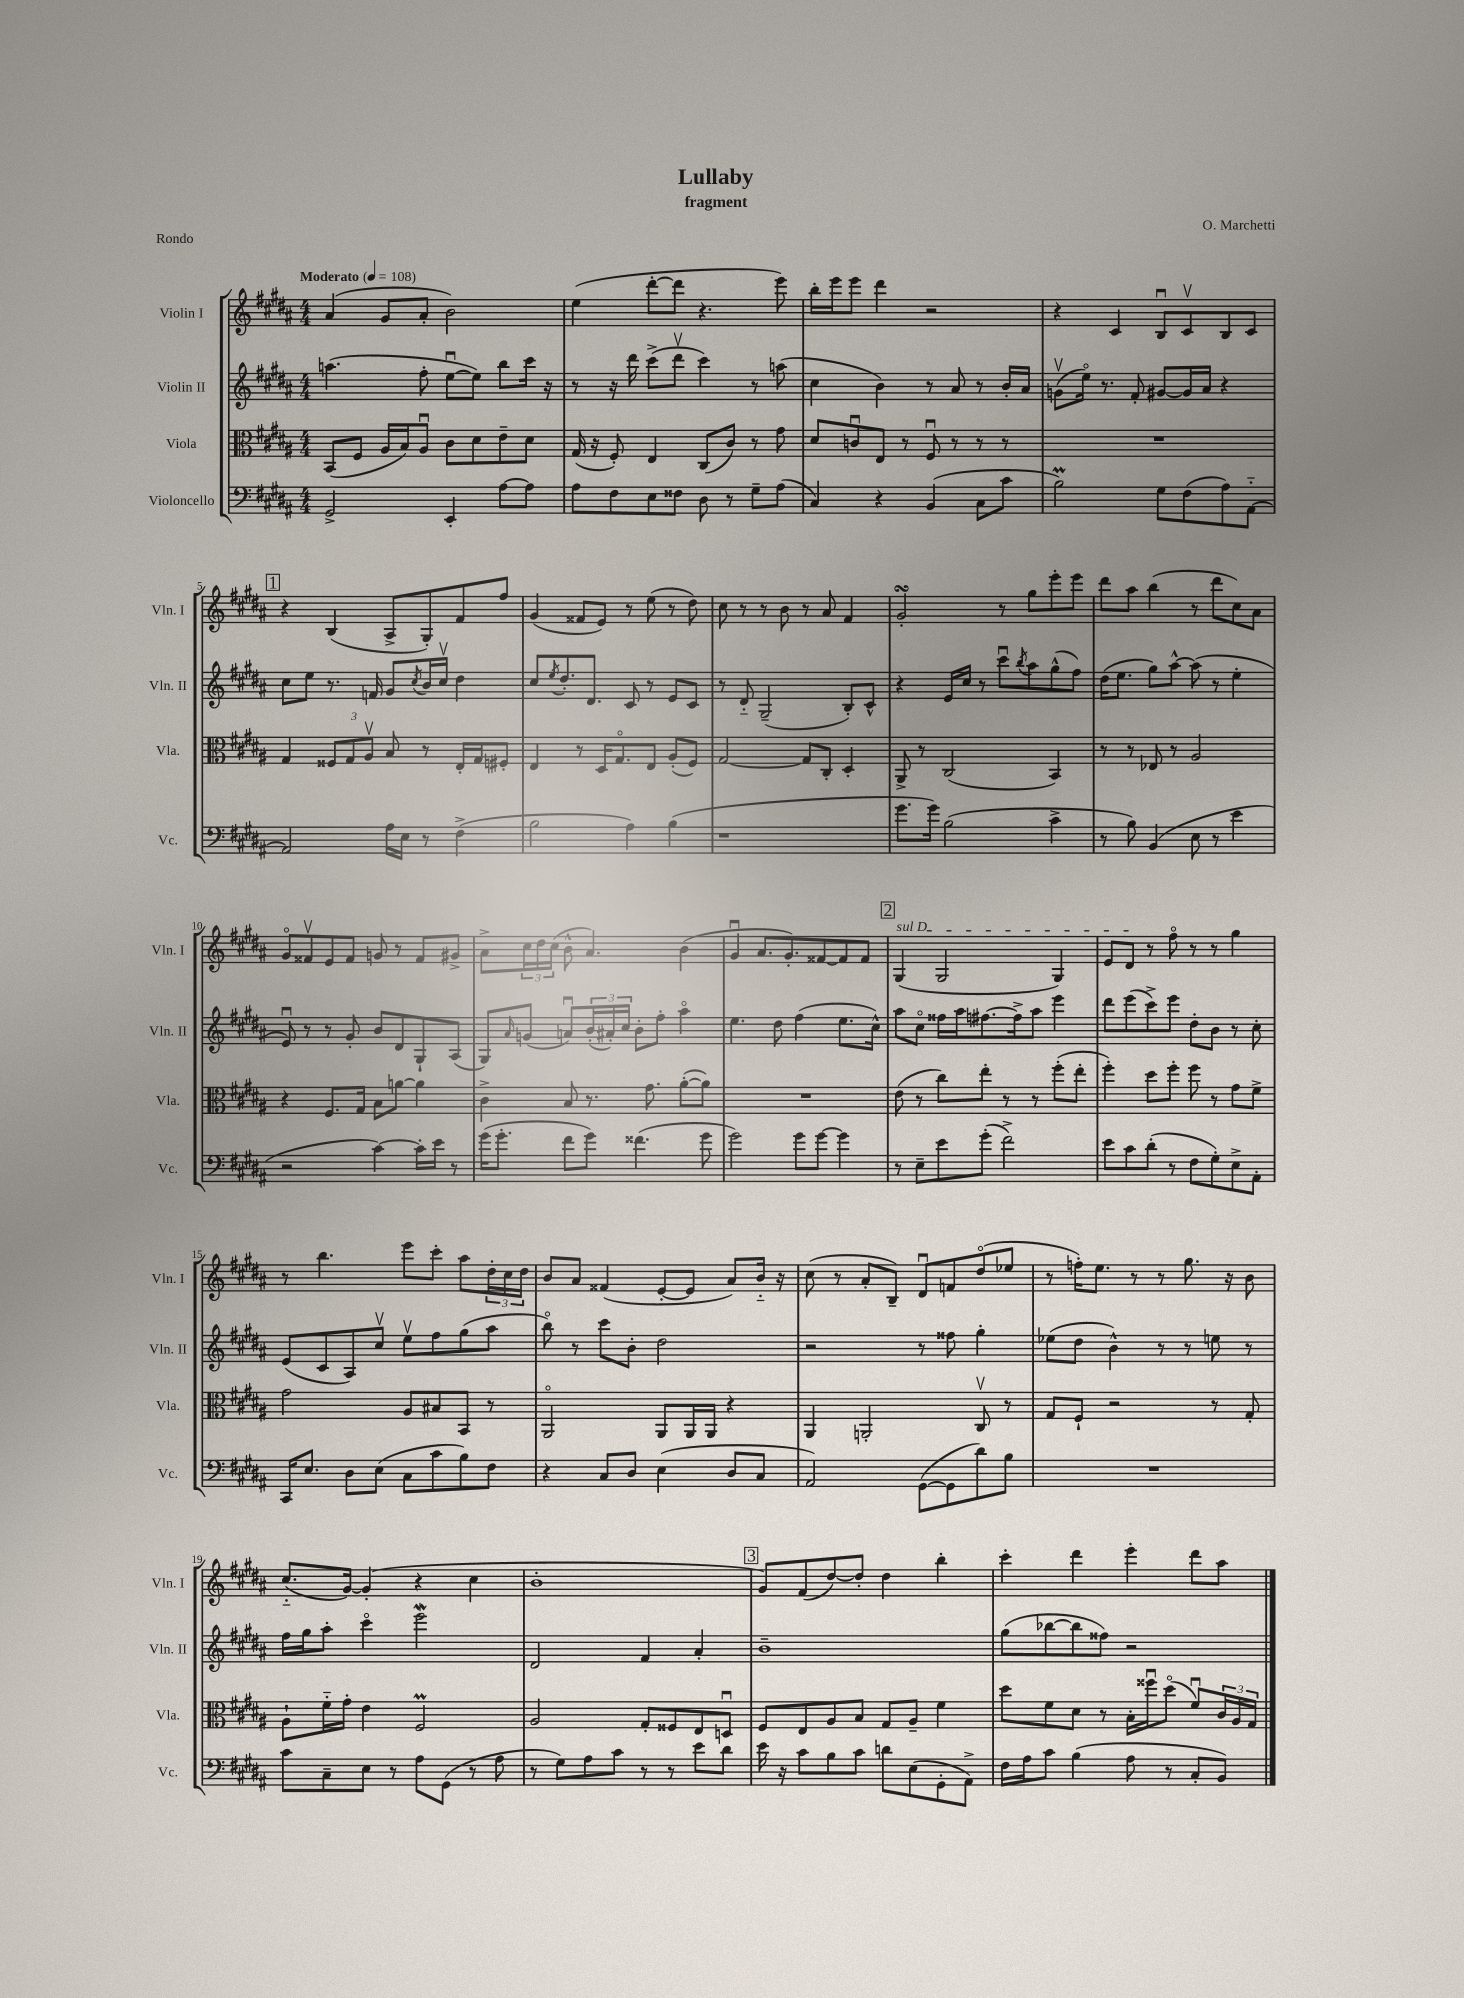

**kern	**kern	**kern	**kern
*staff4	*staff3	*staff2	*staff1
*clefF4	*clefC3	*clefG2	*clefG2
*k[f#c#g#d#a#]	*k[f#c#g#d#a#]	*k[f#c#g#d#a#]	*k[f#c#g#d#a#]
*M4/4	*M4/4	*M4/4	*M4/4
*MM108	*MM108	*MM108	*MM108
2GG#^	(8BB	(4.aa	(4a#
.	8F#	.	.
.	16A#	.	8g#
.	16B)	.	.
.	8A#u	8ff#'	8a#'
4EE'	8c#	[8eeu	2b)
.	8d#	8ee])	.
[8A#	8e~	8bb	.
8A#]	8d#	16ccc#	.
.	.	16r	.
=	=	=	=
8A#	(16G#	8r	(4ee
.	16r	.	.
8F#	8F#')	16r	.
.	.	16ddd#	.
8E	4E	(8ccc#^	[8ddd#'
8F##	.	8ddd#v	8ddd#]
8D#	(8C#	4ccc#)	4.r
8r	8c#)	.	.
8G#~	8r	8r	.
(8A#	8g#	(8aa	8eee)
=	=	=	=
4C#)	8d#	4cc#	16bb'
.	.	.	16eee
.	8cu	.	8eee
4r	8E	4b)	4ddd#
.	8r	.	.
(4BB	8F#u	8r	2r
.	8r	8a#	.
8C#	8r	8r	.
8c#	8r	16b'	.
.	.	16a#	.
=	=	=	=
2B)	1r	(8gv	4r
.	.	16eeo)	.
.	.	8.r	.
.	.	.	4c#
.	.	8f#'	.
8G#	.	[8g#	8Bu
(8F#	.	16g#]	8c#v
.	.	16a#	.
8A#)	.	4r	8B
[8AA#'~	.	.	8c#
=	=	=	=
2AA#]	4G#	8cc#	4r
.	.	8ee	.
.	12F##	8.r	(4B
.	12G#	.	.
.	12A#v	.	.
.	.	16f	.
16A#	8B	8g#	8A#^
16E	.	.	.
.	.	8qcc#	.
8r	8r	16b	8G#')
.	.	16cc#v	.
(4F#^	16E'	4dd#	8f#
.	16G#	.	.
.	8F#'	.	8ff#
=	=	=	=
2B	4E	8cc#	(4g#
.	.	8qee	.
.	.	8.dd#'	.
.	8r	.	8f##
.	.	8.d#	.
.	16D#	.	8e)
.	8.G#o	.	.
4A#)	.	8c#	8r
.	8E	8r	(8ee
(4B	(8A#'	8e	8r
.	8F#)	8c#	8dd#)
=	=	=	=
1r	[2G#	8r	8cc#
.	.	8d#'~	8r
.	.	(2G#~	8r
.	.	.	8b
.	8G#]	.	8r
.	8C#'	.	8a#
.	4D#'	8B')	4f#
.	.	8c#^^	.
=	=	=	=
8.g#	8AA#^	4r	2g#'
.	8r	.	.
16g#)	.	.	.
(2B	(2C#	16e	.
.	.	16cc#	.
.	.	8r	.
.	.	8ccc#u	8r
.	.	8qbb	.
.	.	8aa#	8gg#
4c#^	4BB)	(8gg#^^	8eee'
.	.	8ff#)	8eee
=	=	=	=
8r	8r	(16dd#	8ddd#
.	.	8.ee	.
8B)	8r	.	8aa#
(4BB	8E-	8gg#)	(4bb
.	8r	[8aa#^^	.
8E	2A#	(8aa#]	8r
8r	.	8r	8ddd#
4e	.	4ee'	8cc#)
.	.	.	8a#
=	=	=	=
2r	4r	8eu)	8g#o
.	.	8r	8f##v
.	8.F#	8r	8e
.	.	8g#'	8f##
.	16G#	.	.
[4c#)	8B	8b	8g
.	[8a	8d#	8r
16c#']	4a]	8G#`	8f##
16e	.	.	.
8r	.	(8A#	8g#^
=	=	=	=
(16g#	4c#^	8G#)	8a#^
8.g#'	.	.	.
.	.	16qqa#	.
.	.	(8g	24cc#
.	.	.	24dd#
.	.	.	(24cc#
8f#	8B	8au)	8b^^
8g#)	8.r	(24b'	4.a#)
.	.	24a#')	.
.	.	24cc#	.
(4.f##	.	8b'	.
.	8.g#	.	.
.	.	8ff#'	.
.	([8a#'	4aa#o	(4b
8g#	8a#])	.	.
=	=	=	=
2g#)	1r	4.ee	4g#u
.	.	.	8.a#
.	.	8dd#	.
.	.	.	8.g#')
8g#	.	(4ff#	.
[8g#	.	.	[8f##
4g#]	.	8.ee	8f##]
.	.	.	8f##
.	.	16cc#^^)	.
=	=	=	=
8r	(8e	8aa#	(4G#
8E~	8r	8cc#o	.
8e	8cc#)	16ff##	2G#
.	.	16aa#	.
(8g#'	8ee'	[8.ff#	.
2f#^)	8r	.	.
.	.	16ff#^]	.
.	8r	8aa#	.
.	(8ff#'	4eee	4G#)
.	8ee'	.	.
=	=	=	=
8e	4ff#')	8ddd#	8e
8c#	.	(8eee	8d#
(8d#'	8dd#	8ccc#^)	8r
8r	8ff#'	8eee	8ff#o
8F#	8ff#	8dd#'	8r
8G#')	8r	8b	8r
8E^	8g#	8r	4gg#
8AA#'	8f#^	8cc#'	.
=	=	=	=
16CC#	2g#	(8e	8r
8.E	.	.	.
.	.	8c#	4.bb
8D#	.	8A#)	.
(8E	.	8cc#v	.
8C#	8A#	8eev	8eee
8c#	8B#	8ff#	8ccc#'
8B)	8BB	(8gg#	8aa#
8F#	8r	8aa#	24dd#'
.	.	.	24cc#
.	.	.	24dd#
=	=	=	=
4r	2AA#o	8bbo)	8b
.	.	8r	8a#
8C#	.	8ccc#	(4f##
8D#	.	8b'	.
(4E	8AA#	2dd#	[8e'
.	16AA#	.	8e]
.	16AA#	.	.
8D#	4r	.	8a#)
8C#	.	.	16b'~
.	.	.	16r
=	=	=	=
2AA#)	4AA#	2r	(8cc#
.	.	.	8r
.	2AA'	.	8a#'
.	.	.	8B~)
([8GG#	.	8r	8d#u
8GG#]	.	8ff##	8f
8d#)	8C#v	4gg#'	(8dd#o
8B	8r	.	8ee-
=	=	=	=
1r	8G#	(8ee-	8r
.	8F#`	8dd#	16ff')
.	.	.	8.ee
.	2r	4b^^)	.
.	.	.	8r
.	.	8r	8r
.	.	8r	8.gg#
.	8r	8ee	.
.	.	.	16r
.	8G#'	8r	8b
=	=	=	=
8c#	8A#`	16ff#	(8.cc#'~
.	.	16gg#	.
8C#~	16f#'~	8aa#'	.
.	16g#'	.	[16g#)
8E	4e	4ccc#o	(4g#']
8r	.	.	.
8A#	2F#	2eee	4r
(8GG#	.	.	.
8r	.	.	4cc#
8A#	.	.	.
=	=	=	=
8r	2A#	2d#	1b'
8G#)	.	.	.
8A#	.	.	.
8c#	.	.	.
8r	8G#'	4f#	.
8r	8F##	.	.
8e	8E	4a#'	.
8d#	8Du	.	.
=	=	=	=
16e	8F#	1b~	8g#)
16r	.	.	.
8c#	8E	.	(8f#
8B	8A#	.	[8dd#)
8c#	8B	.	8dd#']
8d	8G#	.	4dd#
(8E	8A#~	.	.
8GG#'	4f#	.	4bb'
8AA#^)	.	.	.
=	=	=	=
16F#	8dd#	(8gg#	4ccc#'
16A#	.	.	.
8c#	8f#	[8bb-	.
(4B	8d#	8bb-]	4ddd#
.	8r	8ff##)	.
8A#	16B'	2r	4eee'
.	16ff##u	.	.
8r	(8dd#o	.	.
8C#'	8f#u)	.	8ddd#
8BB)	24c#	.	8aa#
.	24A#	.	.
.	24G#	.	.
==	==	==	==
*-	*-	*-	*-
